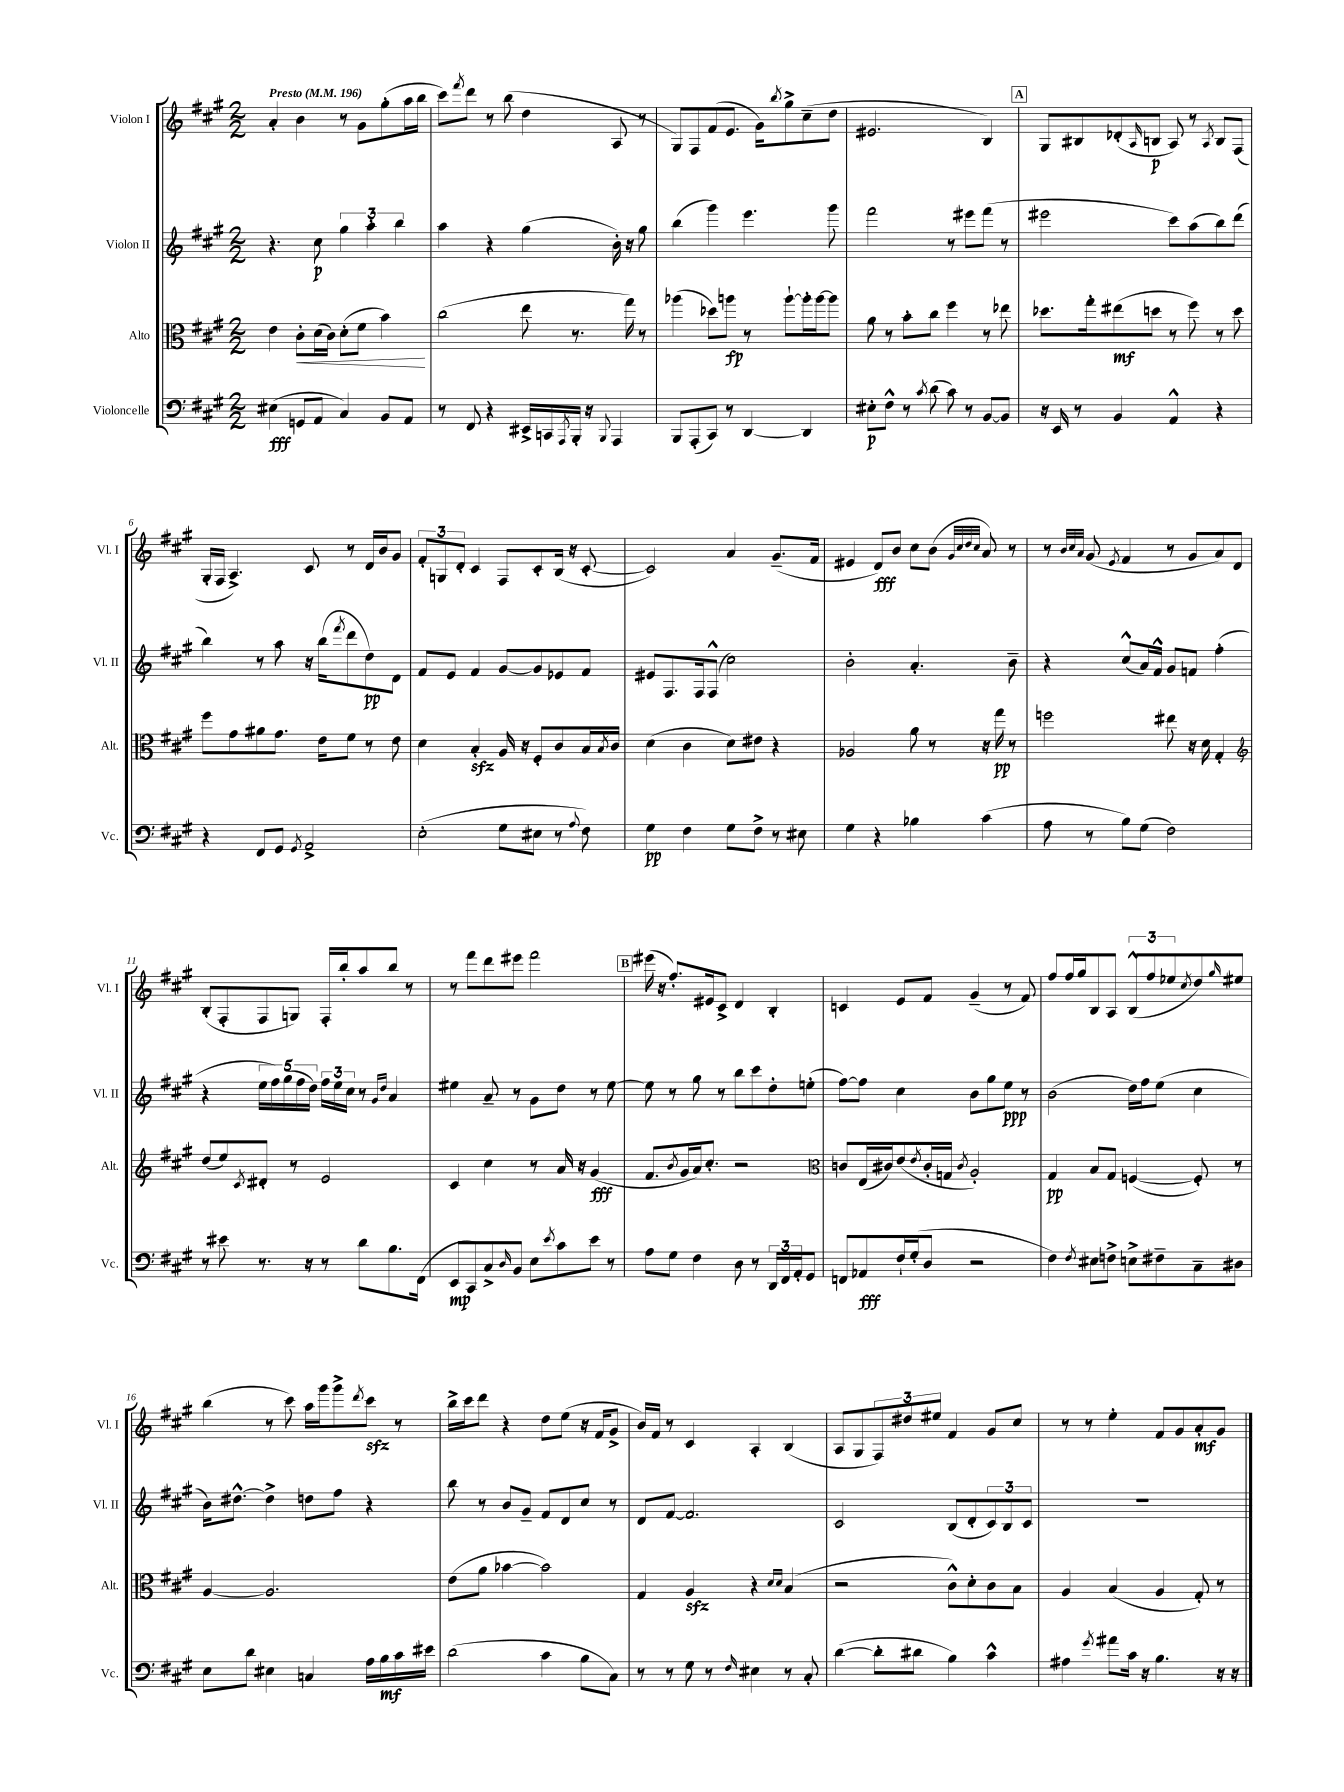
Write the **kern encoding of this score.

**kern	**dynam	**kern	**dynam	**kern	**dynam	**kern	**dynam
*part4	*part4	*part3	*part3	*part2	*part2	*part1	*part1
*staff4	*staff4	*staff3	*staff3	*staff2	*staff2	*staff1	*staff1
*I"Violoncelle	*	*I"Alto	*	*I"Violon II	*	*I"Violon I	*
*I'Vc.	*	*I'Alt.	*	*I'Vl. II	*	*I'Vl. I	*
*clefF4	*	*clefC3	*	*clefG2	*	*clefG2	*
*k[f#c#g#]	*	*k[f#c#g#]	*	*k[f#c#g#]	*	*k[f#c#g#]	*
*M2/2	*	*M2/2	*	*M2/2	*	*M2/2	*
*MM196	*	*MM196	*	*MM196	*	*MM196	*
=1	=1	=1	=1	=1	=1	=1	=1
!	!	!	!	!	!	!LO:TX:a:B:t=Presto	!
(4E#X\	fff	4e\	.	4.r	.	4a'/	.
!	!	!	!LO:HP:b	!	!	!	!
8GGn/L	.	8c#'\L	<	.	.	4b\	.
8AA/J	.	(16d\L	.	8cc#\	p	.	.
.	.	16c#\JJ)	.	.	.	.	.
4C#/)	.	(8d'\L	.	6gg#\	.	8r	.
.	.	8f#\J	.	.	.	8g#\L	.
.	.	.	.	6aa'\	.	.	.
8BB/L	.	4b\)	.	.	.	(8gg#'\	.
.	.	.	.	6bb\	.	.	.
8AA/J	.	.	.	.	.	16aa\L	.
.	.	.	.	.	.	16bb\JJ	.
.	.	.	[	.	.	.	.
=2	=2	=2	=2	=2	=2	=2	=2
8r	.	(2cc#\	.	4aa\	.	8ccc#\L)	.
.	.	.	.	.	.	8qfff#/	.
8FF#/	.	.	.	.	.	8ddd\J	.
4r	.	.	.	4r	.	8r	.
.	.	.	.	.	.	(8bb\	.
16EE#X^/LL	.	8ee\	.	(4gg#\	.	4dd\	.
16CCn/	.	.	.	.	.	.	.
8qAAA/	.	.	.	.	.	.	.
16BBB'/JJ	.	8.r	.	.	.	.	.
16r	.	.	.	.	.	.	.
8qqBBB/	.	.	.	.	.	.	.
4AAA/	.	.	.	16b'\)	.	8A/	.
.	.	16gg#\)	.	16r	.	.	.
.	.	8r	.	8gg#\	.	8r	.
=3	=3	=3	=3	=3	=3	=3	=3
8BBB/L	.	(4aa-X\	.	(4bb\	.	8G#/L)	.
(8AAA'/	.	.	.	.	.	8F#/	.
8CC#/J)	.	8dd-X\L)	.	4ggg#\)	.	(8f#/	.
8r	.	8aan\J	fp	.	.	8.e/J	.
[4DD/	.	8r	.	4.eee\	.	.	.
.	.	.	.	.	.	16g#\KL)	.
.	.	.	.	.	.	8qbb/	.
.	.	[8aa`\L	.	.	.	8gg#^\	.
4DD/]	.	16aa'\L]	.	.	.	(8cc#~\	.
.	.	[16aa\J	.	.	.	.	.
.	.	8aa\J]	.	8ggg#\	.	8dd\J	.
=4	=4	=4	=4	=4	=4	=4	=4
8E#X'\L	p	8a\	.	2fff#\	.	2.e#X/	.
8F#^^\J	.	8r	.	.	.	.	.
8r	.	8b'\L	.	.	.	.	.
8qc#/	.	.	.	.	.	.	.
(8d\	.	8cc#\J	.	.	.	.	.
8c#\)	.	4ff#\	.	8r	.	.	.
8r	.	.	.	8eee#X\L	.	.	.
[8BB/L	.	8r	.	(8fff#\J	.	4B/)	.
8BB/J]	.	8ee-X\	.	8r	.	.	.
!!LO:REH:place=s1:t=A
=5	=5	=5	=5	=5	=5	=5	=5
16r	.	8.dd-X\L	.	2eee#X\	.	8G#/L	.
16EE/	.	.	.	.	.	.	.
8r	.	.	.	.	.	8B#X/	.
.	.	16gg#'\k	.	.	.	.	.
4BB/	.	(8ee#X\	mf	.	.	(8d-X'/	.
.	.	.	.	.	.	16qqA/	.
.	.	8ddn\J	.	.	.	8Bn/J	p
4AA^^/	.	8r	.	8ccc#\L)	.	8A/)	.
.	.	8ff#\)	.	(8aa\	.	8r	.
.	.	.	.	.	.	8qA/	.
4r	.	8r	.	8bb\)	.	8B/L	.
.	.	8dd\	.	(8ddd\J	.	(8F#/J	.
!!LO:LB:g=z
=6	=6	=6	=6	=6	=6	=6	=6
4r	.	8ff#\L	.	4bb\)	.	16G#'/LL	.
.	.	.	.	.	.	16F#/JJ	.
.	.	8g#\	.	.	.	4.A^/)	.
8FF#/L	.	8a#X\	.	8r	.	.	.
8GG#/J	.	8.g#\J	.	8aa\	.	.	.
8qGG#/	.	.	.	.	.	.	.
2AA^/	.	.	.	16r	.	8c#/	.
.	.	16e\KL	.	(16bb\KL	.	.	.
.	.	.	.	8qfff#/	.	.	.
.	.	8f#\J	.	8ddd\	.	8r	.
.	.	8r	.	8dd\)	pp	16d/LL	.
.	.	.	.	.	.	16b/J	.
.	.	8e\	.	8d\J	.	8g#/J	.
=7	=7	=7	=7	=7	=7	=7	=7
(2E'\	.	4d\	.	8f#/L	.	12f#'/L	.
.	.	.	.	.	.	12Gn/	.
.	.	.	.	8e/J	.	.	.
.	.	.	.	.	.	12d'/J	.
.	.	4Bzz'/	.	4f#/	.	4c#/	.
8G#\L	.	16A/	.	[8g#/L	.	8F#/L	.
.	.	16r	.	.	.	.	.
8E#X\J	.	8F#'/L	.	8g#/]	.	8c#'/	.
8r	.	8c#/	.	8e-X/	.	(16B/Jk	.
.	.	.	.	.	.	16r	.
8qqA/	.	.	.	.	.	.	.
8F#\)	.	16B/L	.	8f#/J	.	[8c#'/	.
.	.	8qB/	.	.	.	.	.
.	.	16c#/JJ	.	.	.	.	.
=8	=8	=8	=8	=8	=8	=8	=8
4G#\	pp	(4d\	.	8e#X/L	.	2c#/])	.
.	.	.	.	8.F#/	.	.	.
4F#\	.	4c#\	.	.	.	.	.
.	.	.	.	16F#/k	.	.	.
.	.	.	.	(8F#^^/J	.	.	.
8G#\L	.	8d\L)	.	2cc#\)	.	4a/	.
8F#^\J	.	8e#X\J	.	.	.	.	.
8r	.	4r	.	.	.	(8.g#~/L	.
8E#X\	.	.	.	.	.	.	.
.	.	.	.	.	.	16f#/Jk	.
=9	=9	=9	=9	=9	=9	=9	=9
4G#\	.	2A-X/	.	2b'\	.	4e#X/	.
4r	.	.	.	.	.	8d/L)	fff
.	.	.	.	.	.	8b/J	.
4B-X\	.	8a\	.	4.a'/	.	8cc#\L	.
.	.	8r	.	.	.	(8b\J	.
.	.	.	.	.	.	32qqg#/LLL	.
.	.	.	.	.	.	32qqcc#/	.
.	.	.	.	.	.	32qqdd/	.
.	.	.	.	.	.	32qqcc#/JJJ	.
(4c#\	.	16r	.	.	.	8a/)	.
.	.	16gg#\	pp	.	.	.	.
.	.	8r	.	8b~\	.	8r	.
=10	=10	=10	=10	=10	=10	=10	=10
8A\	.	2ffn\	.	4r	.	8r	.
.	.	.	.	.	.	32qqb/LLL	.
.	.	.	.	.	.	32qqcc#/	.
.	.	.	.	.	.	32qqa/JJJ	.
8r	.	.	.	.	.	(8g#/	.
.	.	.	.	.	.	8qe/	.
8B\L)	.	.	.	(8cc#^^/L	.	4f#/	.
(8G#\J	.	.	.	16a/L)	.	.	.
.	.	.	.	16f#^^/JJ	.	.	.
2F#\)	.	8ee#X\	.	8g#/L	.	8r	.
.	.	16r	.	8fn/J	.	8g#/L	.
.	.	16d\	.	.	.	.	.
.	.	4G#'/	.	(4ff#'\	.	8a/)	.
.	.	.	.	.	.	8d/J	.
!!LO:LB:g=z
=11	=11	=11	=11	=11	=11	=11	=11
*	*	*clefG2	*	*	*	*	*
8r	.	(8dd/L	.	4r	.	(8B'/L	.
8e#X\	.	8ee/)	.	.	.	8F#'/	.
.	.	8qc#/	.	.	.	.	.
8.r	.	8d#X'/J	.	20ee\LL	.	8F#/	.
.	.	.	.	20ff#\)	.	.	.
.	.	.	.	(20gg#\	.	.	.
.	.	8r	.	.	.	8Gn/J)	.
.	.	.	.	20ff#\	.	.	.
16r	.	.	.	.	.	.	.
.	.	.	.	20dd\JJ)	.	.	.
8r	.	2e/	.	24ff#\LL	.	16F#'/LL	.
.	.	.	.	24ee\	.	.	.
.	.	.	.	.	.	16bb'/J	.
.	.	.	.	24cc#\JJ	.	.	.
8d\L	.	.	.	8r	.	8aa/	.
.	.	.	.	16qqg#/LL	.	.	.
.	.	.	.	16qqdd/JJ	.	.	.
8.B\	.	.	.	4a/	.	8bb/J	.
.	.	.	.	.	.	8r	.
(16FF#\Jk	.	.	.	.	.	.	.
=12	=12	=12	=12	=12	=12	=12	=12
8EE/L	mp	4c#/	.	4ee#X\	.	8r	.
8CC#/)	.	.	.	.	.	8fff#\L	.
8C#^/	.	4cc#\	.	8a~/	.	8ddd\	.
16qqD/	.	.	.	.	.	.	.
8BB/J	.	.	.	8r	.	8eee#X\J	.
8E\L	.	8r	.	8g#\L	.	2fff#\	.
8qe/	.	.	.	.	.	.	.
8c#\	.	16a/	.	8dd\J	.	.	.
.	.	16r	.	.	.	.	.
8e\J	.	(4g#/	fff	8r	.	.	.
8r	.	.	.	[8ee#\	.	.	.
!!LO:REH:place=s1:t=B
=13	=13	=13	=13	=13	=13	=13	=13
8A\L	.	8.f#/L	.	8ee#\]	.	(16eee#X\	.
.	.	.	.	.	.	16r	.
8G#\J	.	.	.	8r	.	8.ff#'/L)	.
.	.	8qb/	.	.	.	.	.
.	.	16g#/L	.	.	.	.	.
4F#\	.	16a/J)	.	8gg#\	.	.	.
.	.	8.cc#'/J	.	.	.	16e#X/k	.
.	.	.	.	8r	.	8c#^/J	.
8D\	.	2r	.	8bb\L	.	4d/	.
8r	.	.	.	8ccc#\	.	.	.
24DD/LL	.	.	.	8dd'\	.	4B'/	.
24FF#/	.	.	.	.	.	.	.
24AA'/J	.	.	.	.	.	.	.
8GG#/J	.	.	.	(8een'\J	.	.	.
=14	=14	=14	=14	=14	=14	=14	=14
*	*	*clefC3	*	*	*	*	*
8FFn/L	.	8cn/L	.	[8ff#\L)	.	4cn/	.
8AA-X/	fff	(16E/L	.	8ff#\J]	.	.	.
.	.	16c#X/J)	.	.	.	.	.
16F#`/L	.	(8e/	.	4cc#\	.	8e/L	.
(16G#'/J	.	.	.	.	.	.	.
.	.	8qe/	.	.	.	.	.
8D/J	.	16c#'/L	.	.	.	8f#/J	.
.	.	16Gn/JJ	.	.	.	.	.
.	.	8qc#/	.	.	.	.	.
2r	.	2A'/)	.	8b\L	.	(4g#~/	.
.	.	.	.	8gg#\	.	.	.
.	.	.	.	8ee\J	ppp	8r	.
.	.	.	.	8r	.	8f#/)	.
=15	=15	=15	=15	=15	=15	=15	=15
4F#\)	.	4G#/	pp	(2b\	.	8ff#/L	.
.	.	.	.	.	.	16ff#/L	.
.	.	.	.	.	.	16gg#/J	.
8qF#/	.	.	.	.	.	.	.
8E#X\L	.	8B/L	.	.	.	8B/	.
8Fn^\J	.	8G#/J	.	.	.	8A/J	.
8En^\L	.	([4Fn/	.	16dd\LL)	.	(12B^^/L	.
.	.	.	.	16ff#\J	.	.	.
.	.	.	.	.	.	12ff#/	.
8F#X~\	.	.	.	(8ee\J	.	.	.
.	.	.	.	.	.	12ee-X/	.
.	.	.	.	.	.	8qcc#/	.
8C#~\	.	8F'/])	.	4cc#\	.	8dd/)	.
.	.	.	.	.	.	16qqgg#/	.
8D#X\J	.	8r	.	.	.	8ee#X/J	.
!!LO:LB:g=z
=16	=16	=16	=16	=16	=16	=16	=16
8E\L	.	[4A/	.	16b\KL)	.	(4bb\	.
.	.	.	.	[8.dd#X^^\J	.	.	.
8d\J	.	.	.	.	.	.	.
4E#X\	.	2.A/]	.	4dd#^\]	.	8r	.
.	.	.	.	.	.	8ccc#\)	.
4Cn/	.	.	.	8ddn\L	.	16aa\LL	.
.	.	.	.	.	.	16ggg#\J	.
.	.	.	.	8ff#\J	.	8ggg#^\	.
.	.	.	.	.	.	8qddd/	.
16A\LL	.	.	.	4r	.	8ccc#zz\J	.
16B\	mf	.	.	.	.	.	.
16c#\	.	.	.	.	.	8r	.
16e#X\JJ	.	.	.	.	.	.	.
=17	=17	=17	=17	=17	=17	=17	=17
(2d\	.	(8e\L	.	8bb\	.	16bb^\LL	.
.	.	.	.	.	.	16ccc#\J	.
.	.	8a\J	.	8r	.	8ddd\J	.
.	.	[4b-X\	.	8b/L	.	4r	.
.	.	.	.	8g#~/J	.	.	.
4c#\	.	2b-\])	.	8f#/L	.	8dd\L	.
.	.	.	.	8d/	.	(8ee\J	.
8B\L	.	.	.	8cc#/J	.	16r	.
.	.	.	.	.	.	16f#/KL	.
8C#\J)	.	.	.	8r	.	8g#^/J	.
=18	=18	=18	=18	=18	=18	=18	=18
8r	.	4G#/	.	8d/L	.	16b/LL)	.
.	.	.	.	.	.	16f#/JJ	.
8r	.	.	.	[8f#/J	.	8r	.
8G#\	.	4Azz/	.	2.f#/]	.	4c#/	.
8r	.	.	.	.	.	.	.
16qqF#/	.	.	.	.	.	.	.
4E#X\	.	4r	.	.	.	4A'/	.
.	.	16qqd/LL	.	.	.	.	.
.	.	16qqd/JJ	.	.	.	.	.
8r	.	(4B/	.	.	.	(4B/	.
8C#'/	.	.	.	.	.	.	.
=19	=19	=19	=19	=19	=19	=19	=19
([4d\	.	2r	.	2c#/	.	8A/L	.
.	.	.	.	.	.	8G#/	.
8d'\L]	.	.	.	.	.	12F#/)	.
.	.	.	.	.	.	12dd#X/	.
8d#X\J	.	.	.	.	.	.	.
.	.	.	.	.	.	12ee#X/J	.
4B\)	.	8c#^^\L)	.	(8B/L	.	4f#/	.
.	.	8d'\	.	8d'/	.	.	.
4c#^^\	.	8c#\	.	12c#/)	.	8g#/L	.
.	.	.	.	12B/	.	.	.
.	.	8B\J	.	.	.	8cc#/J	.
.	.	.	.	12c#/J	.	.	.
=20	=20	=20	=20	=20	=20	=20	=20
4A#X\	.	4A/	.	1r	.	8r	.
.	.	.	.	.	.	8r	.
8qg#/	.	.	.	.	.	.	.
8a#X\L	.	(4B/	.	.	.	4ee'\	.
16c#\Jk	.	.	.	.	.	.	.
16r	.	.	.	.	.	.	.
4.B\	.	4A/	.	.	.	8f#/L	.
.	.	.	.	.	.	8g#/	.
.	.	8G#'/)	.	.	.	8a'/	mf
16r	.	8r	.	.	.	8g#/J	.
16r	.	.	.	.	.	.	.
==	==	==	==	==	==	==	==
*-	*-	*-	*-	*-	*-	*-	*-
